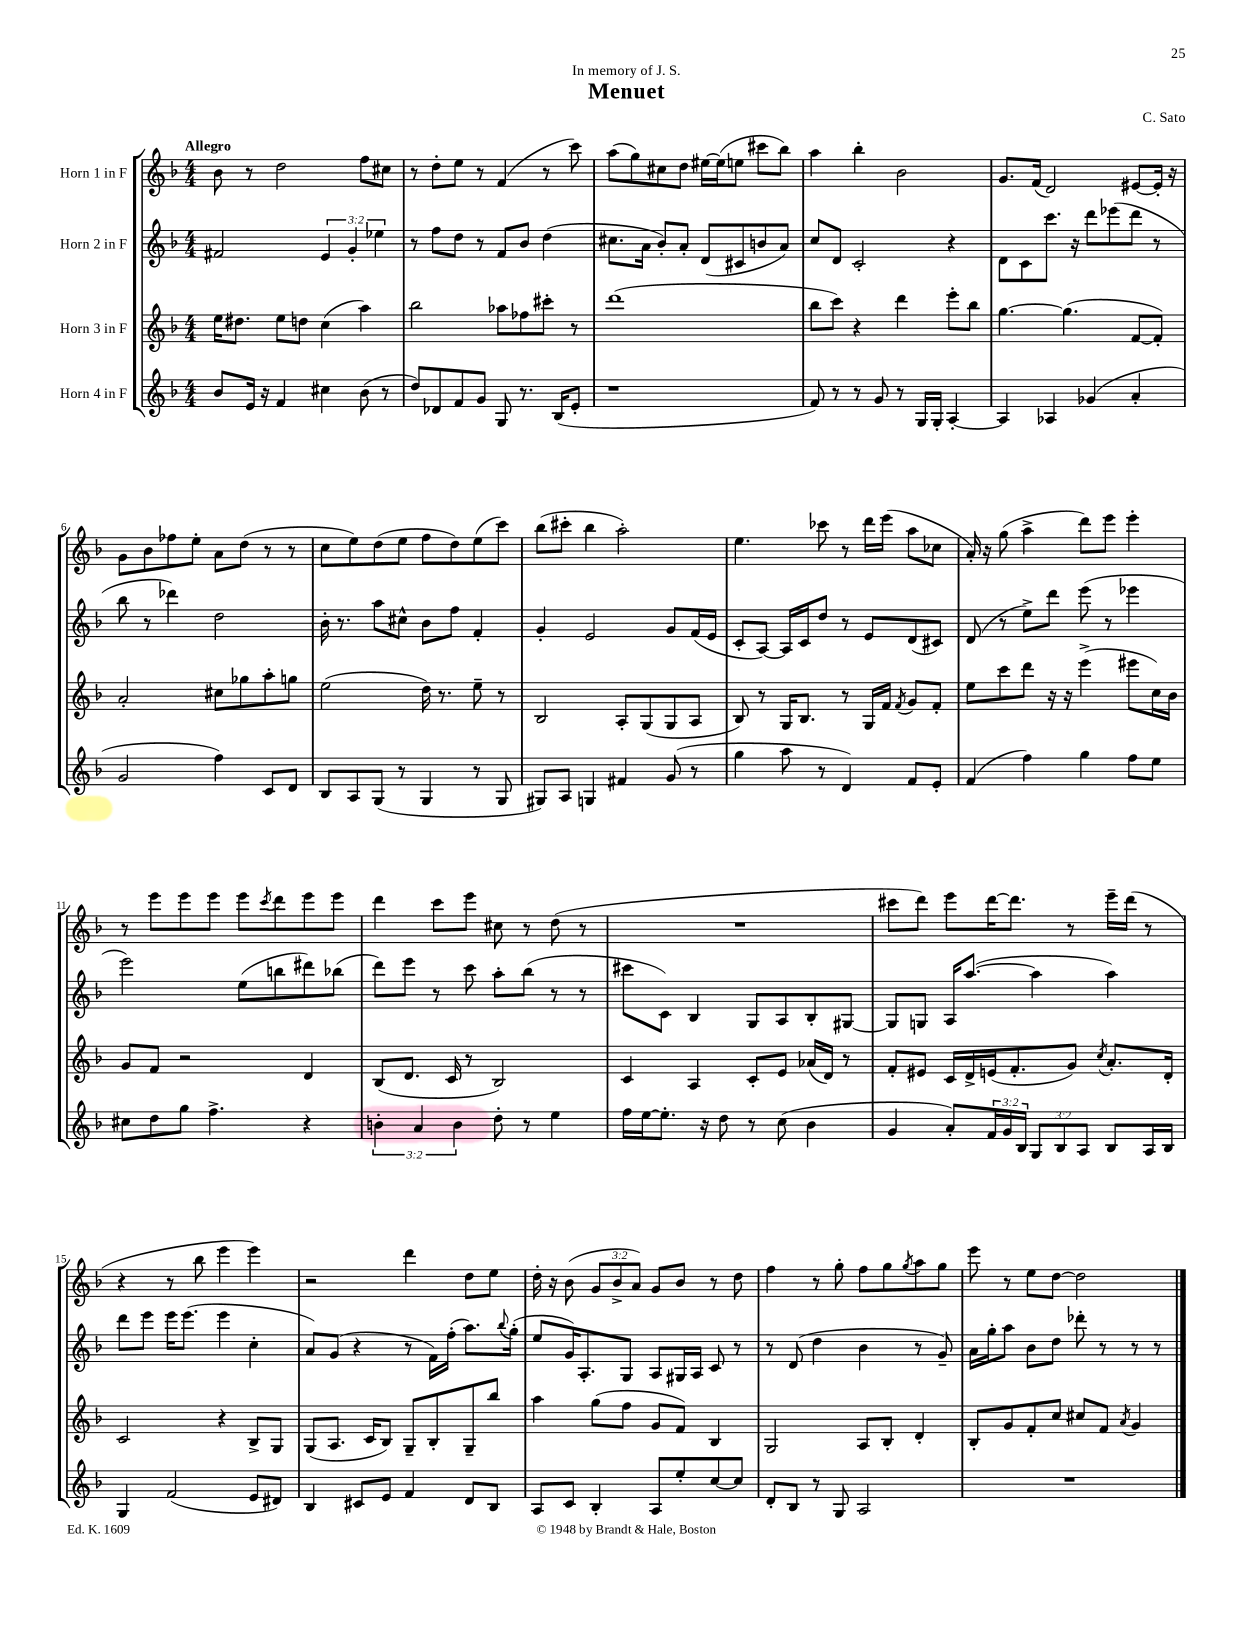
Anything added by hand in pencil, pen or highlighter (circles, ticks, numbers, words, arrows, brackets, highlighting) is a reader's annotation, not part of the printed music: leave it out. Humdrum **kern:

**kern	**kern	**kern	**kern
*staff4	*staff3	*staff2	*staff1
*clefG2	*clefG2	*clefG2	*clefG2
*k[b-]	*k[b-]	*k[b-]	*k[b-]
*M4/4	*M4/4	*M4/4	*M4/4
8b-/L	16ee\LK	2f#/	8b-\
.	8.dd#\J	.	.
16e/Jk	.	.	8r
16r	.	.	.
4f/	8ee\L	.	2dd\
.	8dd\J	.	.
4cc#\	(4cc\	6e/	.
.	.	6g'/	.
(8b-\	4aa\)	.	8ff\L
.	.	6ee-\	.
8r	.	.	8cc#\J
=	=	=	=
8dd/L)	2bb-\	8r	8r
8d-/	.	8ff\L	8dd'\L
8f/	.	8dd\J	8ee\J
8g/J	.	8r	8r
8G/	8aa-\L	8f/L	(4f/
8.r	8ff-\	8b-/J	.
.	8ccc#'\J	(4dd\	8r
(16B-/LK	.	.	.
8e'/J	8r	.	8ccc\)
=	=	=	=
1r	(1ddd	8.cc#\L	(8aa\L
.	.	.	8gg\)
.	.	16a\Jk	.
.	.	8b-'/L)	8cc#\
.	.	8a'/J	8dd\J
.	.	(8d/L	[16ee#\LL
.	.	.	(16ee#\]J
.	.	8c#/	8ee\J
.	.	8b/	8ccc#\L
.	.	8a/J)	8bb-\J)
=	=	=	=
8f/)	8bb-\L	8cc/L	4aa\
8r	8ccc\J)	8d/J	.
8r	4r	2c'/	4bb-'\
8g/	.	.	.
8r	4ddd\	.	2b-\
16G/LL	.	.	.
16G'/JJ	.	.	.
[4A'/	8eee'\L	4r	.
.	8bb-\J	.	.
=	=	=	=
4A/]	[4.gg\	8d\L	8.g/L
.	.	8c\	.
.	.	.	(16f/Jk
4A-/	.	8.ccc\J	2d/)
.	(4.gg\]	.	.
.	.	16r	.
(4g-/	.	8ddd\L	.
.	.	(8eee-\	.
4a'/	[8f/L	8ddd\J	[8e#/L
.	8f'/]J)	8r	16e#'/]Jk
.	.	.	16r
=	=	=	=
2g/	2a'/	8bb-\	8g\L
.	.	8r	8b-\
.	.	4ddd-\)	8ff-\
.	.	.	8ee'\J
4ff\)	8cc#\L	2dd\	8a\L
.	8gg-\	.	(8dd\J
8c/L	8aa'\	.	8r
8d/J	8gg\J	.	8r
=	=	=	=
8B-/L	(2ee\	16b-'\	8cc\L
.	.	8.r	.
8A/	.	.	8ee\)
(8G/J	.	8aa\L	(8dd\
8r	.	8cc#^^\J	8ee\J
4G/	16dd\)	8b-\L	8ff\L
.	8.r	.	.
.	.	8ff\J	8dd\)
8r	8ee~\	4f'/	(8ee\
8G/	8r	.	8ccc\J)
=	=	=	=
8G#/L)	2B-/	4g'/	(8bb-\L
8A/J	.	.	8ccc#'\J
4G/	.	2e/	4bb-\
4f#/	8A'/L	.	2aa'\)
.	(8G/	.	.
(8g/	8G/	8g/L	.
8r	8A/J	(16f/L	.
.	.	16e/JJ	.
=	=	=	=
4gg\	8B-/)	8c'/L	4.ee\
.	8r	[8A/J)	.
8aa\	16G/LK	16A/]LL	.
.	8.B-/J	16c/J	.
8r	.	8dd/J	8ccc-\
4d/)	8r	8r	8r
.	16G/LL	8e/L	16ddd\LL
.	16f/JJ	.	(16eee\JJ
.	8qf/	.	.
8f/L	8g/L	(8d/	8aa\L
8e'/J	8f'/J	8c#/J)	8cc-\J
=	=	=	=
(4f/	8ee\L	(8d/	16a'/)
.	.	.	16r
.	8ccc\	8r	(8gg\
4ff\)	8ddd\J	8ee^\L)	4aa^\
.	16r	8ddd\J	.
.	16r	.	.
4gg\	(4eee^\	(8eee\	8ddd\L)
.	.	8r	8eee\J
8ff\L	8eee#\L	4eee-\	4eee'\
8ee\J	16cc\L)	.	.
.	16b-\JJ	.	.
=	=	=	=
8cc#\L	8g/L	2eee\)	8r
8dd\	8f/J	.	8eee\L
8gg\J	2r	.	8eee\
4.ff^\	.	.	8eee\J
.	.	(8ee\L	8eee\L
.	.	.	8qccc/
.	.	8bb\	8ddd\
4r	4d/	8ddd#\)	8eee\
.	.	(8bb-\J	8eee\J
=	=	=	=
6b'\	(8B-/L	8ddd\L)	4ddd\
.	8.d/J	8eee\J	.
6a/	.	.	.
.	.	8r	8ccc\L
.	16c/	.	.
6b\	.	.	.
.	8r	8ccc\	8eee\J
8dd'\	2B-/)	8aa'\L	8cc#\
8r	.	(8bb-\J	8r
4ee\	.	8r	(8dd\
.	.	8r	8r
=	=	=	=
16ff\LL	4c/	8ccc#\L	1r
[16ee\J	.	.	.
8.ee'\]J	.	8c\J)	.
.	4A/	4B-/	.
16r	.	.	.
8dd\	.	.	.
8r	8c'/L	8G/L	.
(8cc\	8e/J	8A/	.
4b-\	(16a-/LL	8B-'/	.
.	16d/JJ)	.	.
.	8r	[8G#/J	.
=	=	=	=
4g/	8f'/L	8G#/]L	8ccc#\L
.	8e#/J	8G/J	8ddd\J)
8a'/L)	16c/LL	16A/LK	8eee\L
.	16d^/	([8.aa/J	.
24f/L	(16e/J	.	[16ddd\K
24g/	.	.	.
.	8.f'/	.	8.ddd\]J
24B-/JJ	.	.	.
12G/L	.	4aa\]	.
12B-/	.	.	.
.	8g/J)	.	8r
12A/J	.	.	.
.	8qcc/	.	.
8B-/L	8.a'/L	4aa\)	16eee~\LL
.	.	.	(16ddd\JJ
16A/L	.	.	8r
16B-/JJ	16d'/Jk	.	.
=	=	=	=
4G/	2c/	8ddd\L	4r
.	.	8eee\J	.
(2f/	.	16eee\LK	8r
.	.	(8.eee\J	.
.	.	.	8bb-\
.	4r	4eee\	4eee\
8e/L	8B-^/L	4cc'\	4eee\)
8d#/J)	8G/J	.	.
=	=	=	=
4B-/	(8G/L	8a/L)	2r
.	8.A/J	(8g/J	.
8c#/L	.	4r	.
.	16c/LK	.	.
8e/J	8B-/J)	.	.
4f/	8G~/L	8r	4ddd\
.	8B-'/	16f\LL)	.
.	.	(16ff'\JJ	.
8d/L	8G~/	8.aa\L)	8dd\L
8B-/J	8bb-/J	.	8ee\J
.	.	8qqbb-/	.
.	.	(16gg'\Jk	.
=	=	=	=
8A/L	4aa\	8ee/L	16dd'\
.	.	.	16r
8c/J	.	16g/K)	(8b-\
.	.	8.A'/	.
4B-'/	(8gg\L	.	12g/L
.	.	.	12b-^/
.	8ff\J	8G/J	.
.	.	.	12a/J)
8A/L	8g/L	8A/L	8g/L
8ee'/	8f/J)	16G#/L	8b-/J
.	.	16A/JJ	.
[8cc/	4B-/	8c/	8r
8cc/]J	.	8r	8dd\
=	=	=	=
8d'/L	2G/	8r	4ff\
8B-/J	.	(8d/	.
8r	.	4dd\	8r
8G/	.	.	8gg'\
2A/	8A/L	4b-\	8ff\L
.	8B-'/J	.	8gg\
.	.	.	8qgg/
.	4d'/	8r	8aa\
.	.	8g~/)	8gg\J
=	=	=	=
1r	8B-'/L	16a\LL	8eee\
.	.	16gg'\J	.
.	8g/	8aa\J	8r
.	8f'/	8b-\L	8ee\L
.	8cc/J	8dd\J	[8dd\J
.	8cc#/L	8ddd-'\	2dd\]
.	8f/J	8r	.
.	8qa/	.	.
.	4g/	8r	.
.	.	8r	.
==	==	==	==
*-	*-	*-	*-
